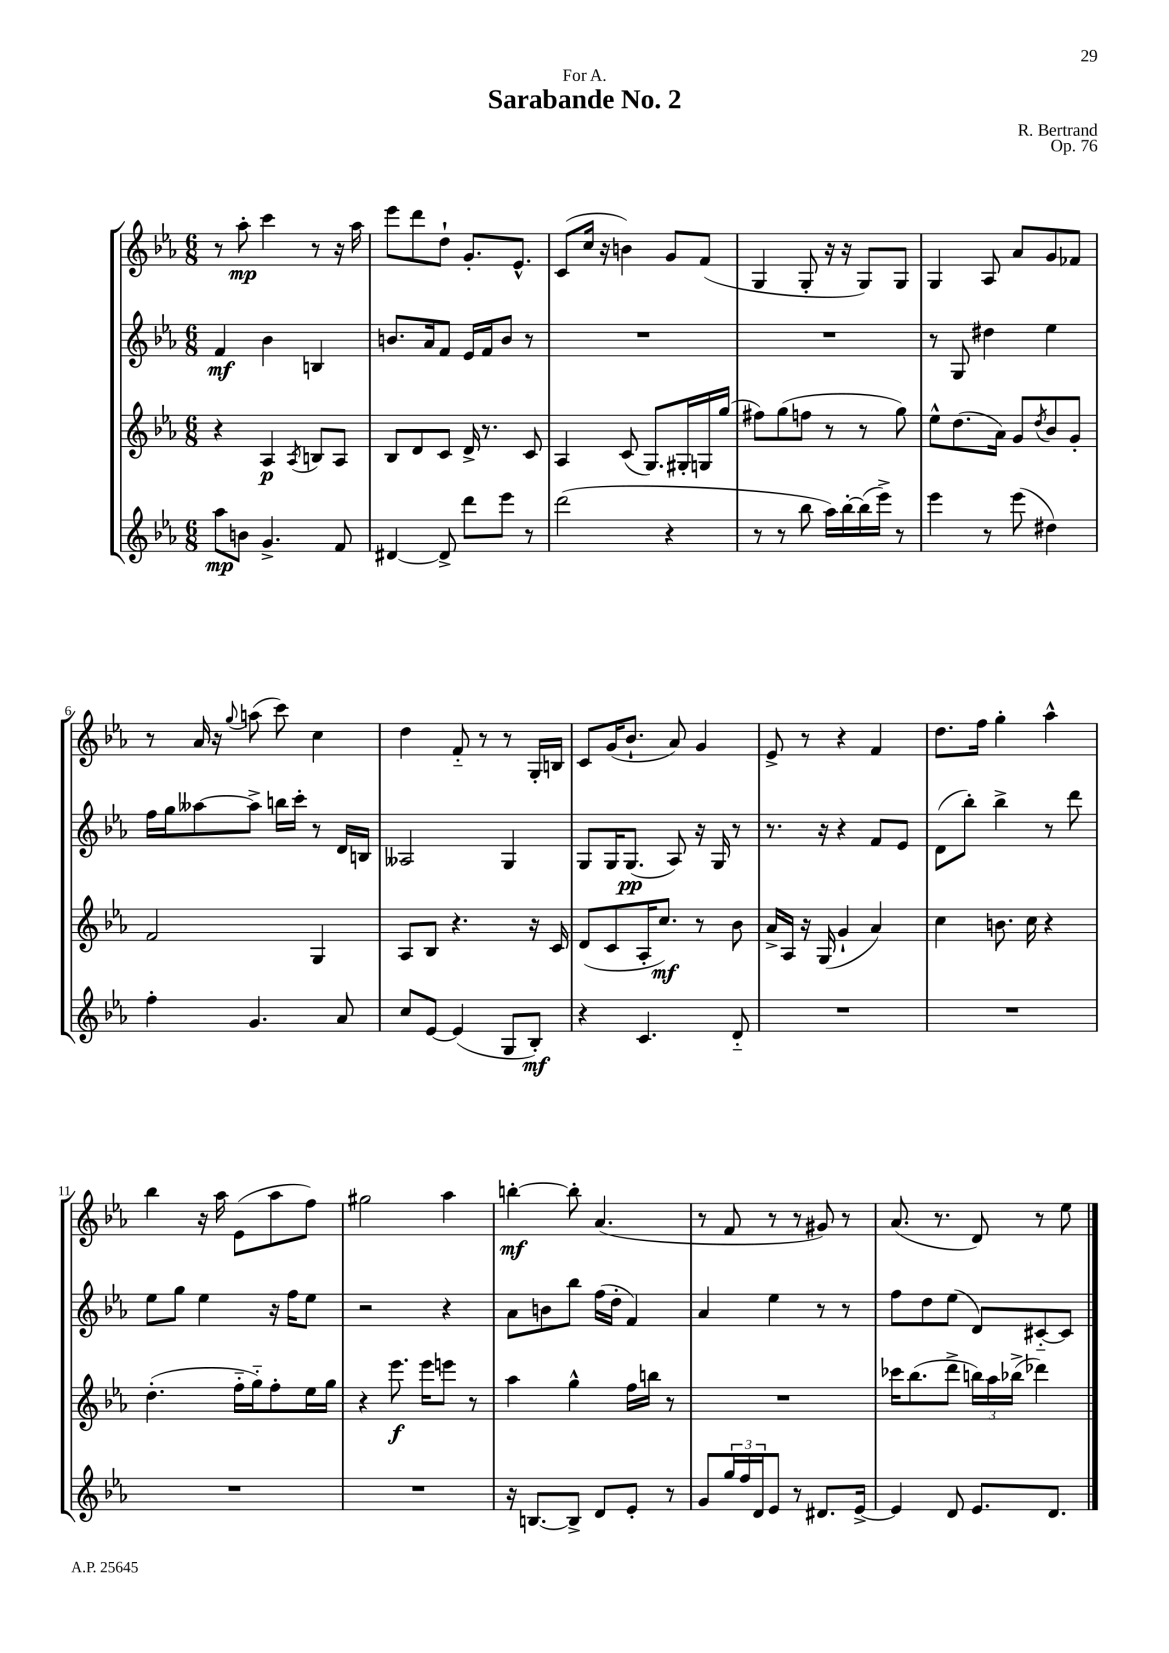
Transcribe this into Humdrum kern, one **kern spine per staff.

**kern	**dynam	**kern	**dynam	**kern	**dynam	**kern	**dynam
*part4	*part4	*part3	*part3	*part2	*part2	*part1	*part1
*staff4	*staff4	*staff3	*staff3	*staff2	*staff2	*staff1	*staff1
*clefG2	*	*clefG2	*	*clefG2	*	*clefG2	*
*k[b-e-a-]	*	*k[b-e-a-]	*	*k[b-e-a-]	*	*k[b-e-a-]	*
*M6/8	*	*M6/8	*	*M6/8	*	*M6/8	*
=1	=1	=1	=1	=1	=1	=1	=1
8aa-\L	mp	4r	.	4f/	mf	8r	.
8bn\J	.	.	.	.	.	8aa-'\	mp
4.g^/	.	4A-/	p	4b-\	.	4ccc\	.
.	.	8qA-/	.	.	.	.	.
.	.	8Bn/L	.	4Bn/	.	8r	.
8f/	.	8A-/J	.	.	.	16r	.
.	.	.	.	.	.	16aa-\	.
=2	=2	=2	=2	=2	=2	=2	=2
[4d#X/	.	8B-/L	.	8.bn/L	.	8eee-\L	.
.	.	8d/	.	.	.	8ddd\	.
.	.	.	.	16a-/k	.	.	.
8d#^/]	.	8c/J	.	8f/J	.	8dd`\J	.
8ddd\L	.	16d^/	.	16e-/LL	.	8.g'/L	.
.	.	8.r	.	16f/J	.	.	.
8eee-\J	.	.	.	8b/J	.	.	.
.	.	.	.	.	.	8.e-^^/J	.
8r	.	8c/	.	8r	.	.	.
=3	=3	=3	=3	=3	=3	=3	=3
(2ddd\	.	4A-/	.	2.r	.	(8c/L	.
.	.	.	.	.	.	16cc/Jk	.
.	.	.	.	.	.	16r	.
.	.	(8c/	.	.	.	4bn\)	.
.	.	8.G/L)	.	.	.	.	.
4r	.	.	.	.	.	8g/L	.
.	.	16G#X'/L	.	.	.	.	.
.	.	16Gn/	.	.	.	(8f/J	.
.	.	(16gg/JJ	.	.	.	.	.
=4	=4	=4	=4	=4	=4	=4	=4
8r	.	8ff#X\L)	.	2.r	.	4G/	.
8r	.	(8gg\	.	.	.	.	.
8bb-\	.	8ffn\J	.	.	.	8G'/	.
16aa-\LL)	.	8r	.	.	.	16r	.
[16bb-'\	.	.	.	.	.	16r	.
(16bb-\]	.	8r	.	.	.	8G/L)	.
16eee-^\JJ)	.	.	.	.	.	.	.
8r	.	8gg\)	.	.	.	8G/J	.
=5	=5	=5	=5	=5	=5	=5	=5
4eee-\	.	8ee-^^\L	.	8r	.	4G/	.
.	.	(8.dd\	.	8G/	.	.	.
8r	.	.	.	4dd#X\	.	8A-/	.
.	.	16a-\Jk)	.	.	.	.	.
(8eee-\	.	8g/L	.	.	.	8a-/L	.
.	.	8qdd/	.	.	.	.	.
4dd#X\)	.	8b-/	.	4ee-\	.	8g/	.
.	.	8g'/J	.	.	.	8f-X/J	.
!!LO:LB:g=z
=6	=6	=6	=6	=6	=6	=6	=6
4ff'\	.	2f/	.	16ff\LL	.	8r	.
.	.	.	.	16gg\J	.	.	.
.	.	.	.	[8aa--X\	.	16a-/	.
.	.	.	.	.	.	16r	.
.	.	.	.	.	.	8qqgg/	.
4.g/	.	.	.	8aa--^\J]	.	(8aan\	.
.	.	.	.	16bbn\LL	.	8ccc\)	.
.	.	.	.	16ccc'\JJ	.	.	.
.	.	4G/	.	8r	.	4cc\	.
8a-/	.	.	.	16d/LL	.	.	.
.	.	.	.	16Bn/JJ	.	.	.
=7	=7	=7	=7	=7	=7	=7	=7
8cc/L	.	8A-/L	.	2A--X/	.	4dd\	.
[8e-/J	.	8B-/J	.	.	.	.	.
(4e-/]	.	4.r	.	.	.	8f/	.
.	.	.	.	.	.	8r	.
8G/L	.	.	.	4G/	.	8r	.
8B-'/J)	mf	16r	.	.	.	16G'/LL	.
.	.	16c/	.	.	.	16Bn/JJ	.
=8	=8	=8	=8	=8	=8	=8	=8
4r	.	(8d/L	.	8G/L	.	8c/L	.
.	.	8c/	.	16G/K	.	(16g/K	.
.	.	.	.	(8.G/J	pp	8.b-`/J	.
4.c/	.	16A-'/K	.	.	.	.	.
.	.	8.cc/J)	mf	.	.	.	.
.	.	.	.	8A-/)	.	8a-/)	.
.	.	8r	.	16r	.	4g/	.
.	.	.	.	16G/	.	.	.
8d/	.	8b-\	.	8r	.	.	.
=9	=9	=9	=9	=9	=9	=9	=9
2.r	.	16a-^/LL	.	8.r	.	8e-^/	.
.	.	16A-/JJ	.	.	.	.	.
.	.	16r	.	.	.	8r	.
.	.	(16G/	.	16r	.	.	.
.	.	4g`/	.	4r	.	4r	.
.	.	4a-/)	.	8f/L	.	4f/	.
.	.	.	.	8e-/J	.	.	.
=10	=10	=10	=10	=10	=10	=10	=10
2.r	.	4cc\	.	(8d\L	.	8.dd\L	.
.	.	.	.	8bb-'\J)	.	.	.
.	.	.	.	.	.	16ff\Jk	.
.	.	8.bn\	.	4bb-^\	.	4gg'\	.
.	.	16cc\	.	.	.	.	.
.	.	4r	.	8r	.	4aa-^^\	.
.	.	.	.	8ddd\	.	.	.
!!LO:LB:g=z
=11	=11	=11	=11	=11	=11	=11	=11
2.r	.	(4.dd'\	.	8ee-\L	.	4bb-\	.
.	.	.	.	8gg\J	.	.	.
.	.	.	.	4ee-\	.	16r	.
.	.	.	.	.	.	16aa-\	.
.	.	16ff\LL	.	.	.	(8e-\L	.
.	.	16gg\J)	.	.	.	.	.
.	.	8ff'\	.	16r	.	8aa-\	.
.	.	.	.	16ff\KL	.	.	.
.	.	16ee-\L	.	8ee-\J	.	8ff\J)	.
.	.	16gg\JJ	.	.	.	.	.
=12	=12	=12	=12	=12	=12	=12	=12
2.r	.	4r	.	2r	.	2gg#X\	.
.	.	8.eee-\	f	.	.	.	.
.	.	16eee-\KL	.	.	.	.	.
.	.	8eeen\J	.	4r	.	4aa-\	.
.	.	8r	.	.	.	.	.
=13	=13	=13	=13	=13	=13	=13	=13
16r	.	4aa-\	.	8a-\L	.	[4bbn'\	mf
[8.Bn/L	.	.	.	.	.	.	.
.	.	.	.	8bn\	.	.	.
8B^/J]	.	4gg^^\	.	8bb-\J	.	8bb'\]	.
8d/L	.	.	.	(16ff\LL	.	(4.a-/	.
.	.	.	.	16dd'\JJ	.	.	.
8e-'/J	.	16ff\LL	.	4f/)	.	.	.
.	.	16bbn\JJ	.	.	.	.	.
8r	.	8r	.	.	.	.	.
=14	=14	=14	=14	=14	=14	=14	=14
8g/L	.	2.r	.	4a-/	.	8r	.
24gg/L	.	.	.	.	.	8f/	.
24ff/	.	.	.	.	.	.	.
24d/J	.	.	.	.	.	.	.
8e-/J	.	.	.	4ee-\	.	8r	.
8r	.	.	.	.	.	8r	.
8.d#X/L	.	.	.	8r	.	8g#X/)	.
.	.	.	.	8r	.	8r	.
[16e-^/Jk	.	.	.	.	.	.	.
=15	=15	=15	=15	=15	=15	=15	=15
4e-/]	.	16ccc-X\KL	.	8ff\L	.	(8.a-/	.
.	.	(8.bb-\	.	.	.	.	.
.	.	.	.	8dd\	.	.	.
.	.	.	.	.	.	8.r	.
8d/	.	8ddd^\J	.	(8ee-\J	.	.	.
8.e-/L	.	24bbn\LL)	.	8d/L)	.	8d/)	.
.	.	24aa-\	.	.	.	.	.
.	.	(24bb-X^\JJ	.	.	.	.	.
.	.	4ddd-X\)	.	[8c#X/	.	8r	.
8.d/J	.	.	.	.	.	.	.
.	.	.	.	8c#/J]	.	8ee-\	.
==	==	==	==	==	==	==	==
*-	*-	*-	*-	*-	*-	*-	*-
